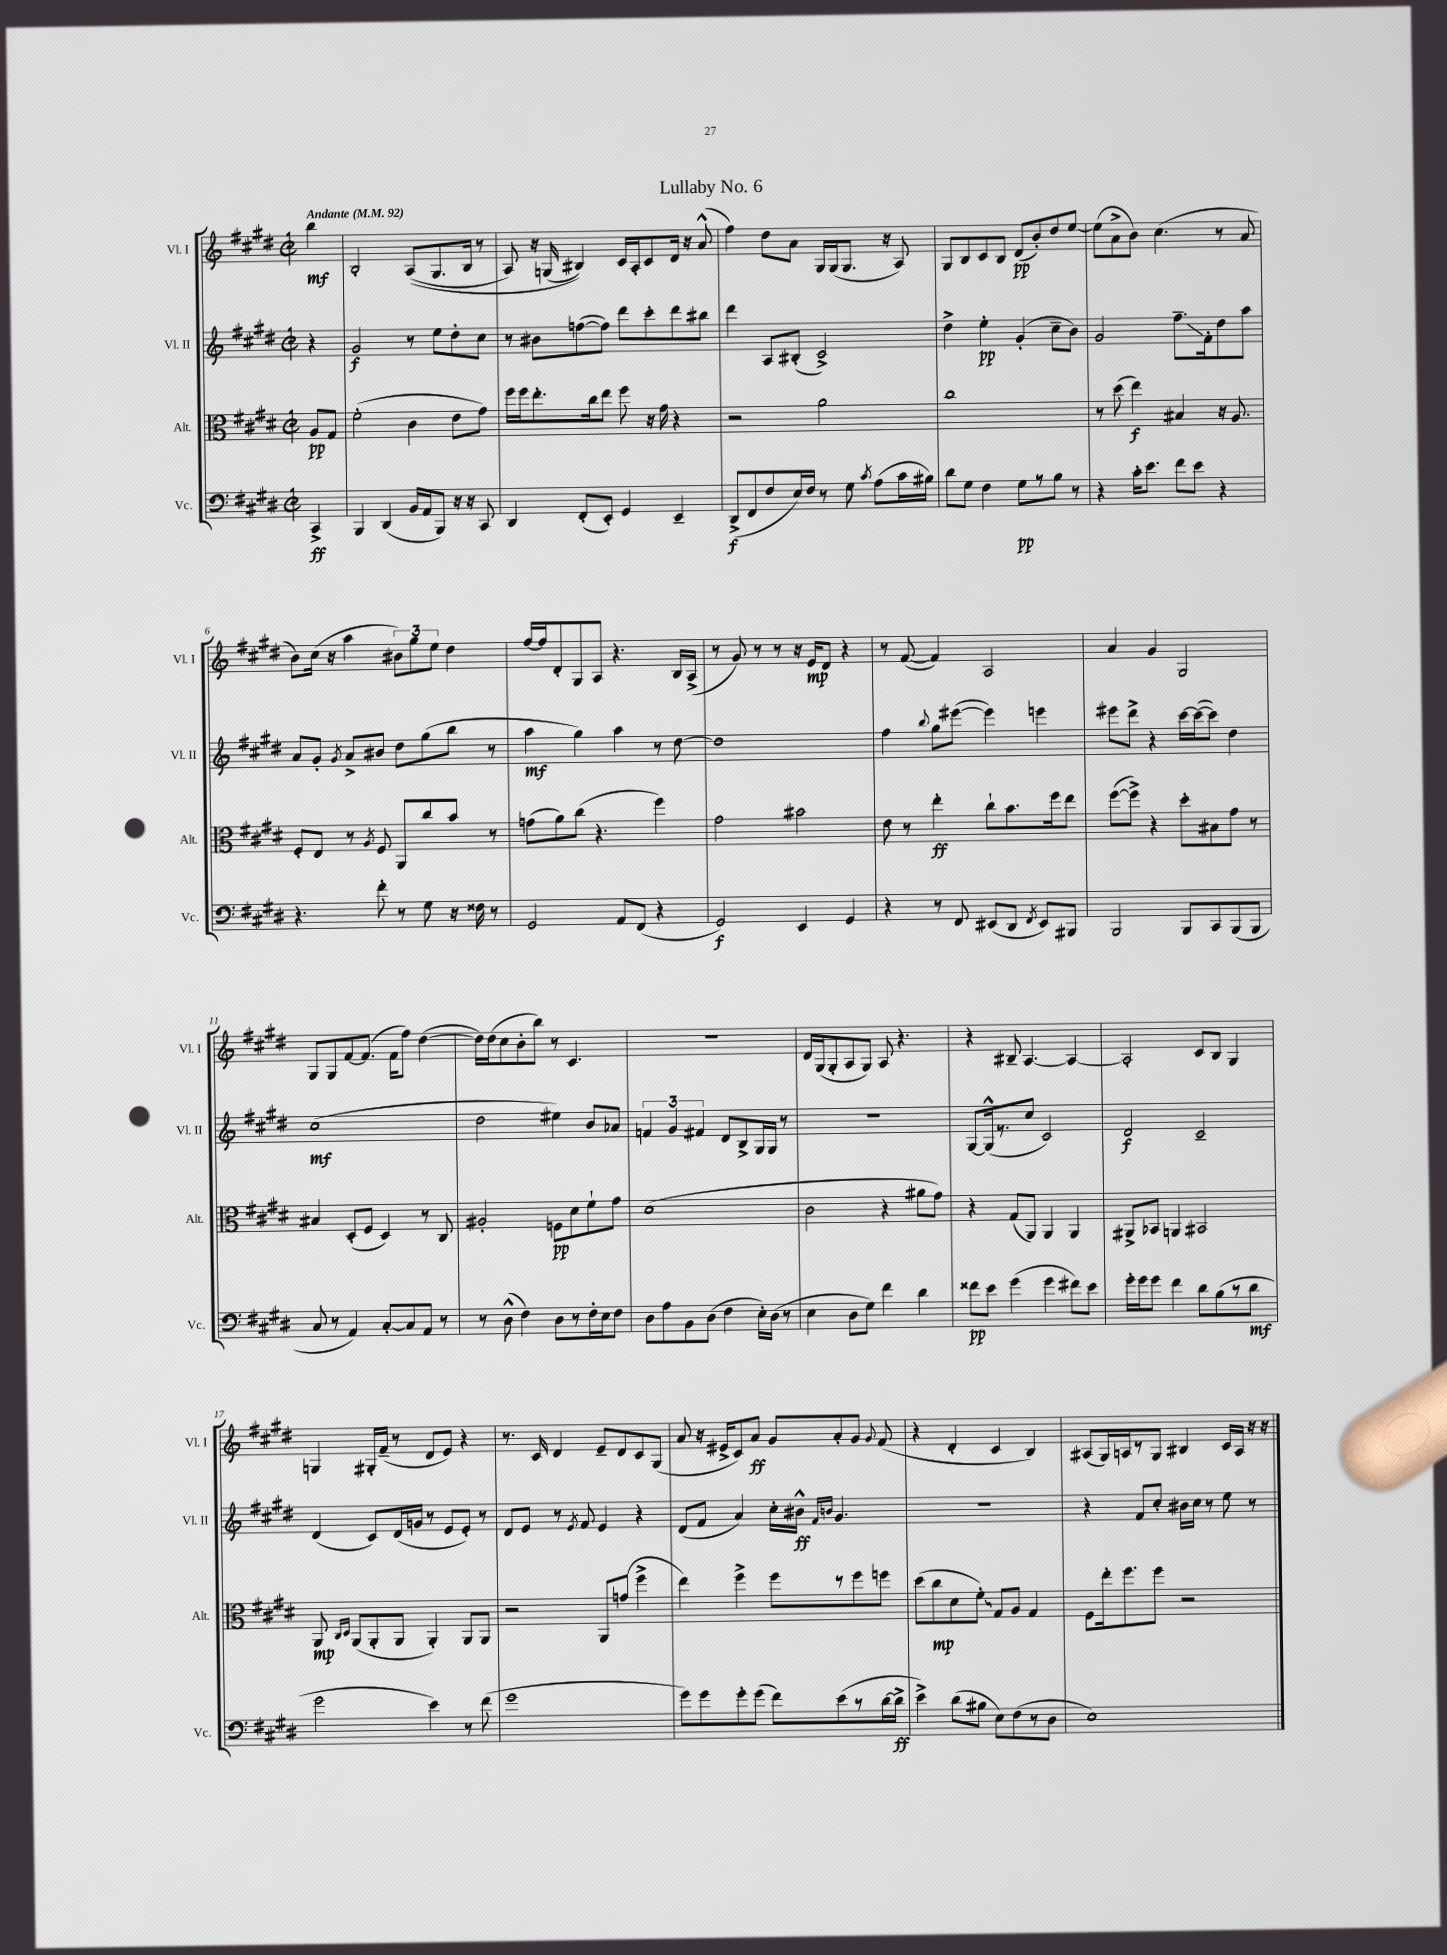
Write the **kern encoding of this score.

**kern	**kern	**kern	**kern
*staff4	*staff3	*staff2	*staff1
*clefF4	*clefC3	*clefG2	*clefG2
*k[f#c#g#d#]	*k[f#c#g#d#]	*k[f#c#g#d#]	*k[f#c#g#d#]
*M2/2	*M2/2	*M2/2	*M2/2
*met(c|)	*met(c|)	*met(c|)	*met(c|)
*MM92	*MM92	*MM92	*MM92
4CC#^	8A	4r	4bb
.	8G#	.	.
=	=	=	=
4BBB	(2f#'	2g#	2B'
(4DD#	.	.	.
16BB	4c#	8r	&((8A
16AA	.	.	.
8BBB)	.	8ee	8.G#
16r	8e	8dd#'	.
16r	.	.	16B
8CC#	8g#)	8cc#	8r
=	=	=	=
4DD#	16ff#	8r	8A)
.	16ff#	.	.
.	8.ee'	8b#	16r
.	.	.	(16G
(8FF#'	.	([8ff	4B#)&)
.	16cc#	.	.
8EE')	8ee	8ff])	.
4GG#	8ff#	8ddd#	16c#
.	.	.	16A'
.	16r	8ccc#'	8c#
.	16g#	.	.
4EE~	4r	8ddd#	16d#
.	.	.	16r
.	.	8bb#	(8a^^
=	=	=	=
(8DD#^	2r	4ddd#	4ff#)
8FF#	.	.	.
8F#	.	8A	8dd#
16E)	.	(8B#'	8a
16F#	.	.	.
8r	2a	2c#^)	16G#
.	.	.	(16G#
8G#	.	.	8.G#
8qc#	.	.	.
(8A	.	.	.
.	.	.	16r
16c#	.	.	8A)
16B#)	.	.	.
=	=	=	=
8d#	1cc#	4dd#^	8G#
8G#	.	.	8B
4F#	.	4ee'	8c#
.	.	.	8B
8G#	.	(4g#'	(8d#
8r	.	.	8b')
8B	.	8cc#~	8dd#
8r	.	8b)	[8ee
=	=	=	=
4r	8r	2g#	(8ee]
.	(8dd#	.	8a^
16c#'	4ee)	.	8b)
8.e	.	.	.
.	.	.	(4.cc#
8f#	4B#	8.ff#~	.
8e	.	.	.
.	.	16f#'	.
4r	16r	8dd#	8r
.	8.A	.	.
.	.	8aa	8a
=	=	=	=
4.r	8F#'	8a	8b)
.	8E	8g#'	(16cc#
.	.	.	16r
.	.	8qg#	.
.	8r	8a^	4aa
.	8qA	.	.
8f#'	8F#	8b#	.
8r	8AA	8dd#	12b#)
.	.	.	12gg#
8G#	8cc#	(8gg#	.
.	.	.	12ee
16r	8b	8bb	4dd#
16F##	.	.	.
8r	8r	8r	.
=	=	=	=
2GG#	(8g	4aa	[16ff#
.	.	.	16ff#]
.	8a)	.	8d#'
.	(8cc#	4gg#)	8G#
.	4.r	.	8A
8AA	.	4aa	4.r
(8FF#	.	.	.
4r	4ff#)	8r	.
.	.	[8dd#	16B
.	.	.	(16A^
=	=	=	=
2GG#)	2g#	1dd#]	8r
.	.	.	8g#)
.	.	.	8r
.	.	.	8r
4EE	2b#	.	16r
.	.	.	16e
.	.	.	8d#
4GG#	.	.	4r
=	=	=	=
4r	8e	4ff#	8r
.	8r	.	([8f#
.	.	8qqbb	.
8r	4ee'	8gg#	4f#])
8FF#	.	([8eee#	.
(8EE#	8cc#`	4eee#])	2A
8DD#	8.b	.	.
8qFF#	.	.	.
8EE#)	.	4eee	.
.	16ff#	.	.
8BBB#	8ee	.	.
=	=	=	=
2BBB	([8ff#	8eee#	4a
.	8ff#^])	8ddd#^	.
.	4r	4r	4g#
8BBB	8dd#'	[16ccc#	2G#
.	.	(16ccc#_	.
8CC#	8B#	8ccc#])	.
(8BBB	8g#	4dd#	.
8BBB	8r	.	.
=	=	=	=
8C#	4B#	(1cc#	8G#
8r	.	.	8G#
4AA)	(8D#'	.	[8f#
.	8F#	.	(8.f#]
[8C#'	4D#)	.	.
.	.	.	16f#
8C#]	.	.	8ff#)
8AA	8r	.	([4dd#
8r	8C#	.	.
=	=	=	=
8r	2A#'	2dd#	16dd#])
.	.	.	(16dd#
(8D#^^	.	.	8cc#
4F#)	.	.	8b'
.	.	.	8bb)
8D#	8F	4ee#)	8r
8r	8d#	.	4.c#
16F#'	8f#`	8b	.
16E	.	.	.
8F#	8g#	8a-	.
=	=	=	=
8D#	(1d#	6f	1r
8A	.	.	.
.	.	6g#	.
8BB	.	.	.
.	.	6f#	.
(8D#	.	.	.
4F#	.	8d#	.
.	.	8B^	.
16E')	.	16G#	.
(16D#	.	16G#	.
8r	.	8r	.
=	=	=	=
4E	2c#	1r	16d#
.	.	.	(16G#
.	.	.	8G#'
8D#	.	.	8A
8G#)	.	.	8G#)
4f#	4r	.	8A
.	.	.	4.r
4d#	8a#	.	.
.	8g#)	.	.
=	=	=	=
8f##	4r	[8G#	4r
8e	.	(16G#^^]	.
.	.	8.r	.
(4g#	(8G#	.	8B#~
.	8AA)	8cc#	[4.A
4g#	4AA	2c#)	.
8f#)	4AA	.	4A_
8e	.	.	.
=	=	=	=
16g#'	8AA#^	2d#	2A']
16g#	.	.	.
8g#	8BB-	.	.
4f#	4AA	.	.
8d#	2BB#	2c#~	8c#
(8B	.	.	8B
8r	.	.	4G#
8d#	.	.	.
=	=	=	=
2g#	8AA	(4d#	4G
.	16qqC#	.	.
.	16qqD#	.	.
.	(8AA	.	.
.	8AA'	8c#)	16G#'
.	.	.	(16f#~
.	8AA	(16d#	8r
.	.	16g	.
4e)	4AA')	8r	8d#
.	.	8e	8e)
8r	8AA	8e')	4r
(8f#	8AA	8r	.
=	=	=	=
1g#	2r	8d#	8.r
.	.	8e	.
.	.	.	16c#
.	.	8r	4d#
.	.	8qe	.
.	.	8f#	.
.	8AA	4e	8e~
.	(8g	.	8d#
.	4ff#^	4r	8c#
.	.	.	(8G#
=	=	=	=
8g#)	4ee)	(8d#	8a
8g#	.	8f#	16r
.	.	.	16e#^
8g#'	4ff#^	4a)	8c#)
(8g#	.	.	8a
8f#)	8ff#	16cc#'	8g#
.	.	16b#^^	.
.	.	16qqf#	.
.	.	16qqb	.
(8e	8r	4.g#	8a'
8r	8ff#	.	8g#
.	.	.	8qqg#
[16d#	8ff	.	(8f#
16d#^]	.	.	.
=	=	=	=
4e^)	(8dd#	1r	4r
.	8cc#	.	.
(8d#	8d#	.	4d#'
8B#	8f#')	.	.
8E)	8G#	.	4c#
(8F#	8A	.	.
8r	4G#	.	4B)
8D#	.	.	.
=	=	=	=
1E)	8F#	4r	(8A#
.	16ee'	.	16G#)
.	8.ff#	.	16A
.	.	8f#	8r
.	8ff#	8cc#'	8G#
.	2r	16b#	4B#
.	.	16cc#	.
.	.	8r	.
.	.	8ee	16c#
.	.	.	16A
.	.	8r	16r
.	.	.	16r
==	==	==	==
*-	*-	*-	*-
